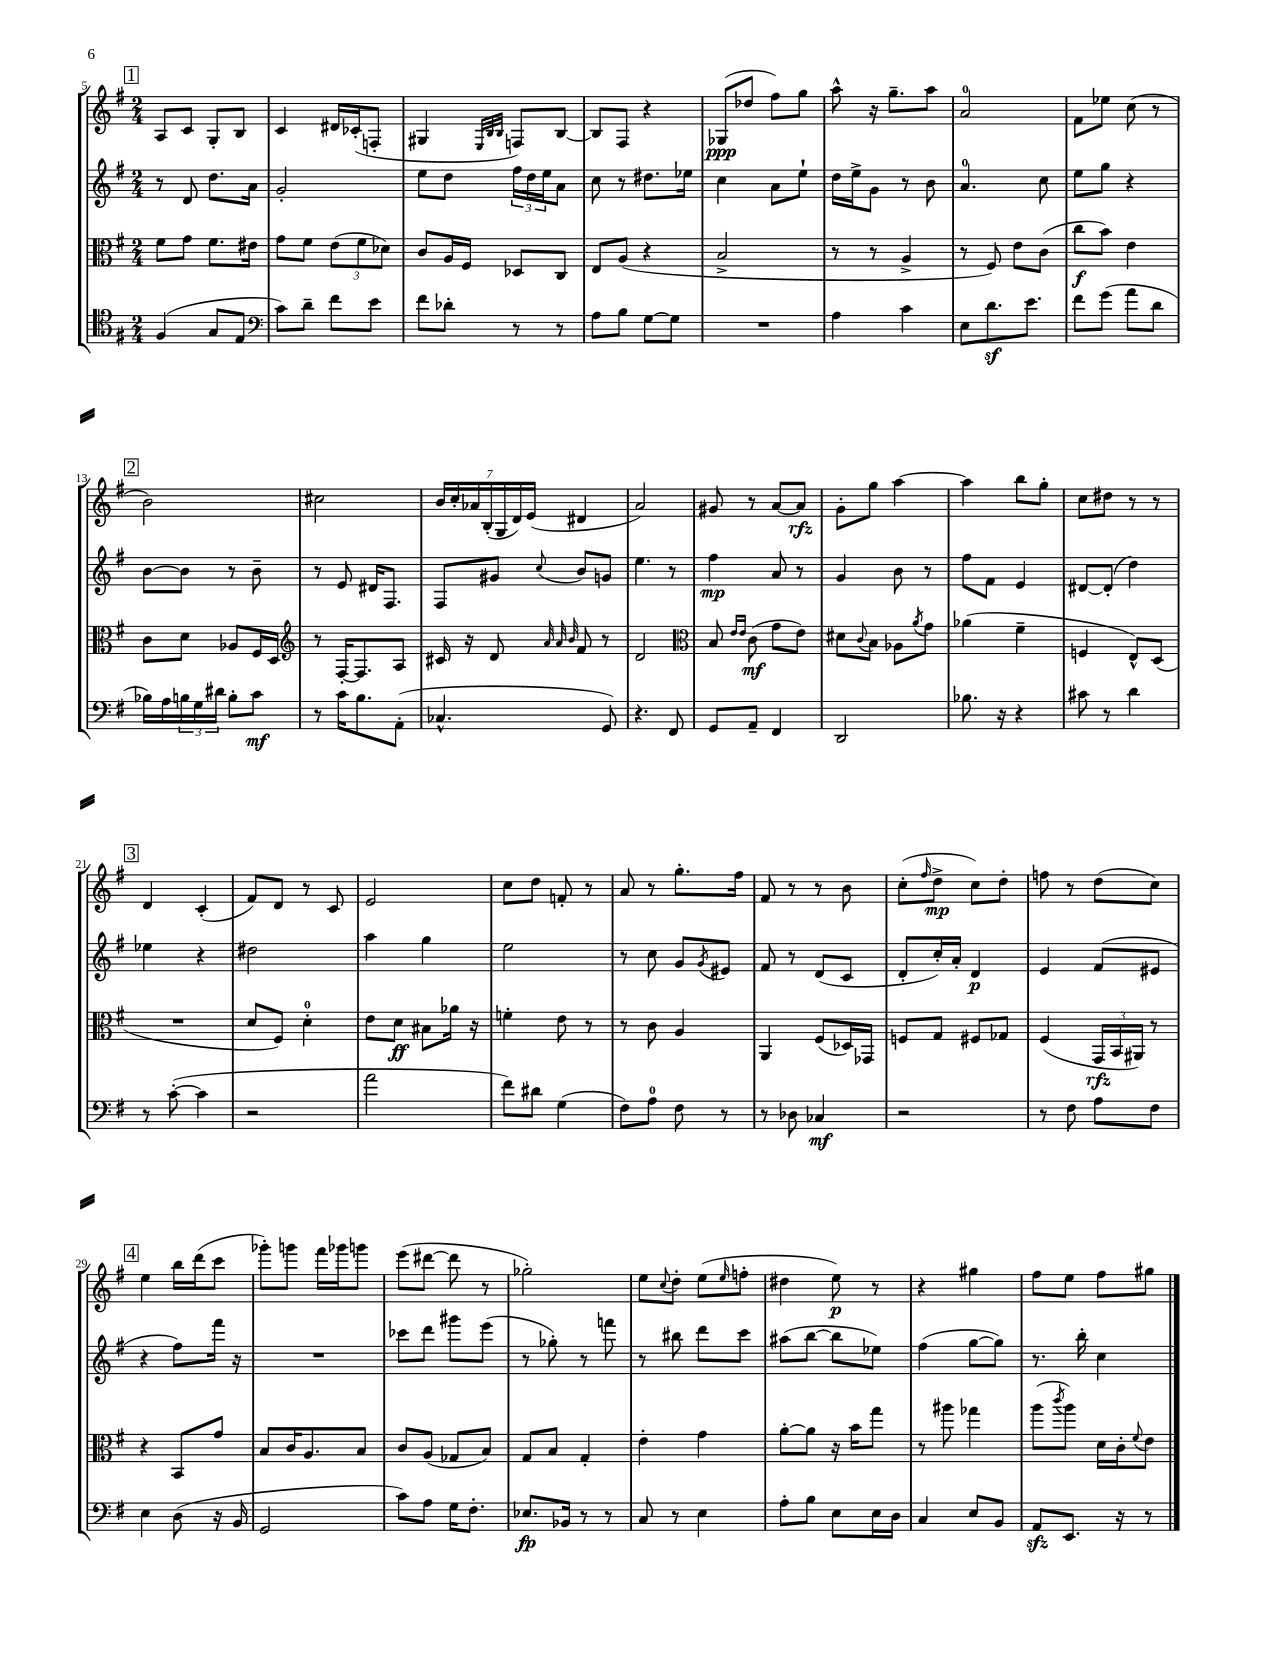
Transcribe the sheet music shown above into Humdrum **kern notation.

**kern	**kern	**kern	**kern
*staff4	*staff3	*staff2	*staff1
*clefC4	*clefC3	*clefG2	*clefG2
*k[f#]	*k[f#]	*k[f#]	*k[f#]
*M2/4	*M2/4	*M2/4	*M2/4
(4F#	8f#	8r	8A
.	8g	8d	8c
8G	8.f#	8.dd	8G'
8E	.	.	8B
.	16e#	16a	.
=	=	=	=
*clefF4	*	*	*
8c)	8g	2g'	4c
8d~	8f#	.	.
8f#	(12e	.	16d#
.	.	.	(16c-'
.	12f#	.	.
8e	.	.	8F'
.	12d-)	.	.
=	=	=	=
8f#	8c	8ee	4G#
8d-'	16A	8dd	.
.	16F#	.	.
.	.	.	32qqE
.	.	.	32qqB
.	.	.	32qqB
8r	8D-	24ff#	8F)
.	.	24dd	.
.	.	24ee	.
8r	8C	8a	[8B
=	=	=	=
8A	8E	8cc	8B]
8B	(8A	8r	8F#
[8G	4r	8.dd#	4r
8G]	.	.	.
.	.	16ee-	.
=	=	=	=
2r	2B^	4cc	(8G-
.	.	.	8dd-
.	.	8a	8ff#)
.	.	8ee`	8gg
=	=	=	=
4A	8r	16dd	8aa^^
.	.	16ee^	.
.	8r	8g	16r
.	.	.	8.gg~
4c	4A^	8r	.
.	.	8b	8aa
=	=	=	=
8E	8r	4.a	2a
8.d	8F#)	.	.
.	8e	.	.
8.e	.	.	.
.	(8c	8cc	.
=	=	=	=
8f#	8cc	8ee	8f#
(8g	8b)	8gg	8ee-
8a	4e	4r	(8cc
8d	.	.	8r
=	=	=	=
16B-)	8c	[8b	2b)
16A	.	.	.
24B	8d	8b]	.
24G	.	.	.
24d#	.	.	.
8B'	8A-	8r	.
8c	16F#	8b~	.
.	16D	.	.
=	=	=	=
*	*clefG2	*	*
8r	8r	8r	2cc#
16c	[16F#'	8e	.
8.B	8.F#]	.	.
.	.	16d#	.
.	.	8.F#	.
(8AA'	8A	.	.
=	=	=	=
4.C-^^	16c#	8F#	28b
.	.	.	28cc'
.	16r	.	.
.	.	.	28a-
.	.	.	(28B'
.	8d	8g#	.
.	.	.	28G
.	.	.	28d)
.	.	.	(28e
.	32qqa	.	.
.	32qqa	.	.
.	32qqb	8qqcc	.
.	8f#	8b	4d#
8GG)	8r	8g	.
=	=	=	=
4.r	2d	4.ee	2a)
8FF#	.	8r	.
=	=	=	=
*	*clefC3	*	*
8GG	8B	4ff#	8g#
.	16qqe	.	.
.	16qqe	.	.
8AA~	(8c	.	8r
4FF#	8g	8a	[8a
.	8e)	8r	8a]
=	=	=	=
2DD	8d#	4g	8g'
.	8qqc	.	.
.	8B	.	8gg
.	8A-	8b	[4aa
.	8qa	.	.
.	8g	8r	.
=	=	=	=
8.B-	(4a-	8ff#	4aa]
.	.	8f#	.
16r	.	.	.
4r	4f#~	4e	8bb
.	.	.	8gg'
=	=	=	=
8c#	4F	[8d#	8cc
8r	.	(8d#']	8dd#
4d	8E^^)	4dd)	8r
.	(8D	.	8r
=	=	=	=
8r	2r	4ee-	4d
([8c'	.	.	.
4c]	.	4r	(4c'
=	=	=	=
2r	8d	2dd#	8f#)
.	8F#)	.	8d
.	4d'	.	8r
.	.	.	8c
=	=	=	=
2a	8e	4aa	2e
.	8d	.	.
.	8B#	4gg	.
.	16a-	.	.
.	16r	.	.
=	=	=	=
8f#)	4f'	2ee	8cc
8d#	.	.	8dd
(4G	8e	.	8f'
.	8r	.	8r
=	=	=	=
8F#)	8r	8r	8a
8A	8c	8cc	8r
8F#	4A	8g	8.gg'
.	.	8qg	.
8r	.	8e#	.
.	.	.	16ff#
=	=	=	=
8r	4AA	8f#	8f#
8D-	.	8r	8r
4C-	(8F#	(8d	8r
.	16D-)	8c	8b
.	16GG-	.	.
=	=	=	=
2r	8F	8d'	(8cc'
.	.	.	16qqff#
.	8G	16cc')	8dd^
.	.	16a'	.
.	8F#	4d	8cc)
.	8G-	.	8dd'
=	=	=	=
8r	(4F#	4e	8ff
8F#	.	.	8r
8A	24GG	(8f#	(8dd
.	24BB	.	.
.	24AA#)	.	.
8F#	8r	8e#	8cc)
=	=	=	=
4E	4r	4r	4ee
(8D	8BB	8ff#)	16bb
.	.	.	(16ddd
16r	8g	16fff#	8ccc
16BB	.	16r	.
=	=	=	=
2GG	8B	2r	8ggg-')
.	16c	.	8ggg
.	8.A	.	.
.	.	.	16fff#
.	.	.	16ggg-
.	8B	.	8ggg
=	=	=	=
8c)	8c	8ccc-	(8eee
8A	(8A	8ddd	[8ddd#
16G	8G-	8ggg#	8ddd#]
8.F#'	.	.	.
.	8B)	(8eee	8r
=	=	=	=
8.E-	8G	8r	2gg-')
.	8B	8gg-')	.
16BB-	.	.	.
8r	4G'	8r	.
8r	.	8fff	.
=	=	=	=
8C	4e'	8r	8ee
.	.	.	8qqcc
8r	.	8bb#	8dd'
4E	4g	8ddd	(8ee
.	.	.	16qqee
.	.	8ccc	8ff'
=	=	=	=
8A'	[8a'	(8aa#	4dd#
8B	8a]	[8bb	.
8E	16r	8bb]	8ee)
.	16b	.	.
16E	8gg	8ee-)	8r
16D	.	.	.
=	=	=	=
4C	8r	(4ff#	4r
.	8aa#	.	.
8E	4gg-	[8gg	4gg#
8BB	.	8gg])	.
=	=	=	=
8AA	(8aa	8.r	8ff#
.	8qccc	.	.
8.EE	8aa)	.	8ee
.	.	16bb'	.
.	16d	4cc	8ff#
16r	16c'	.	.
.	8qqf#	.	.
8r	8e	.	8gg#
==	==	==	==
*-	*-	*-	*-
